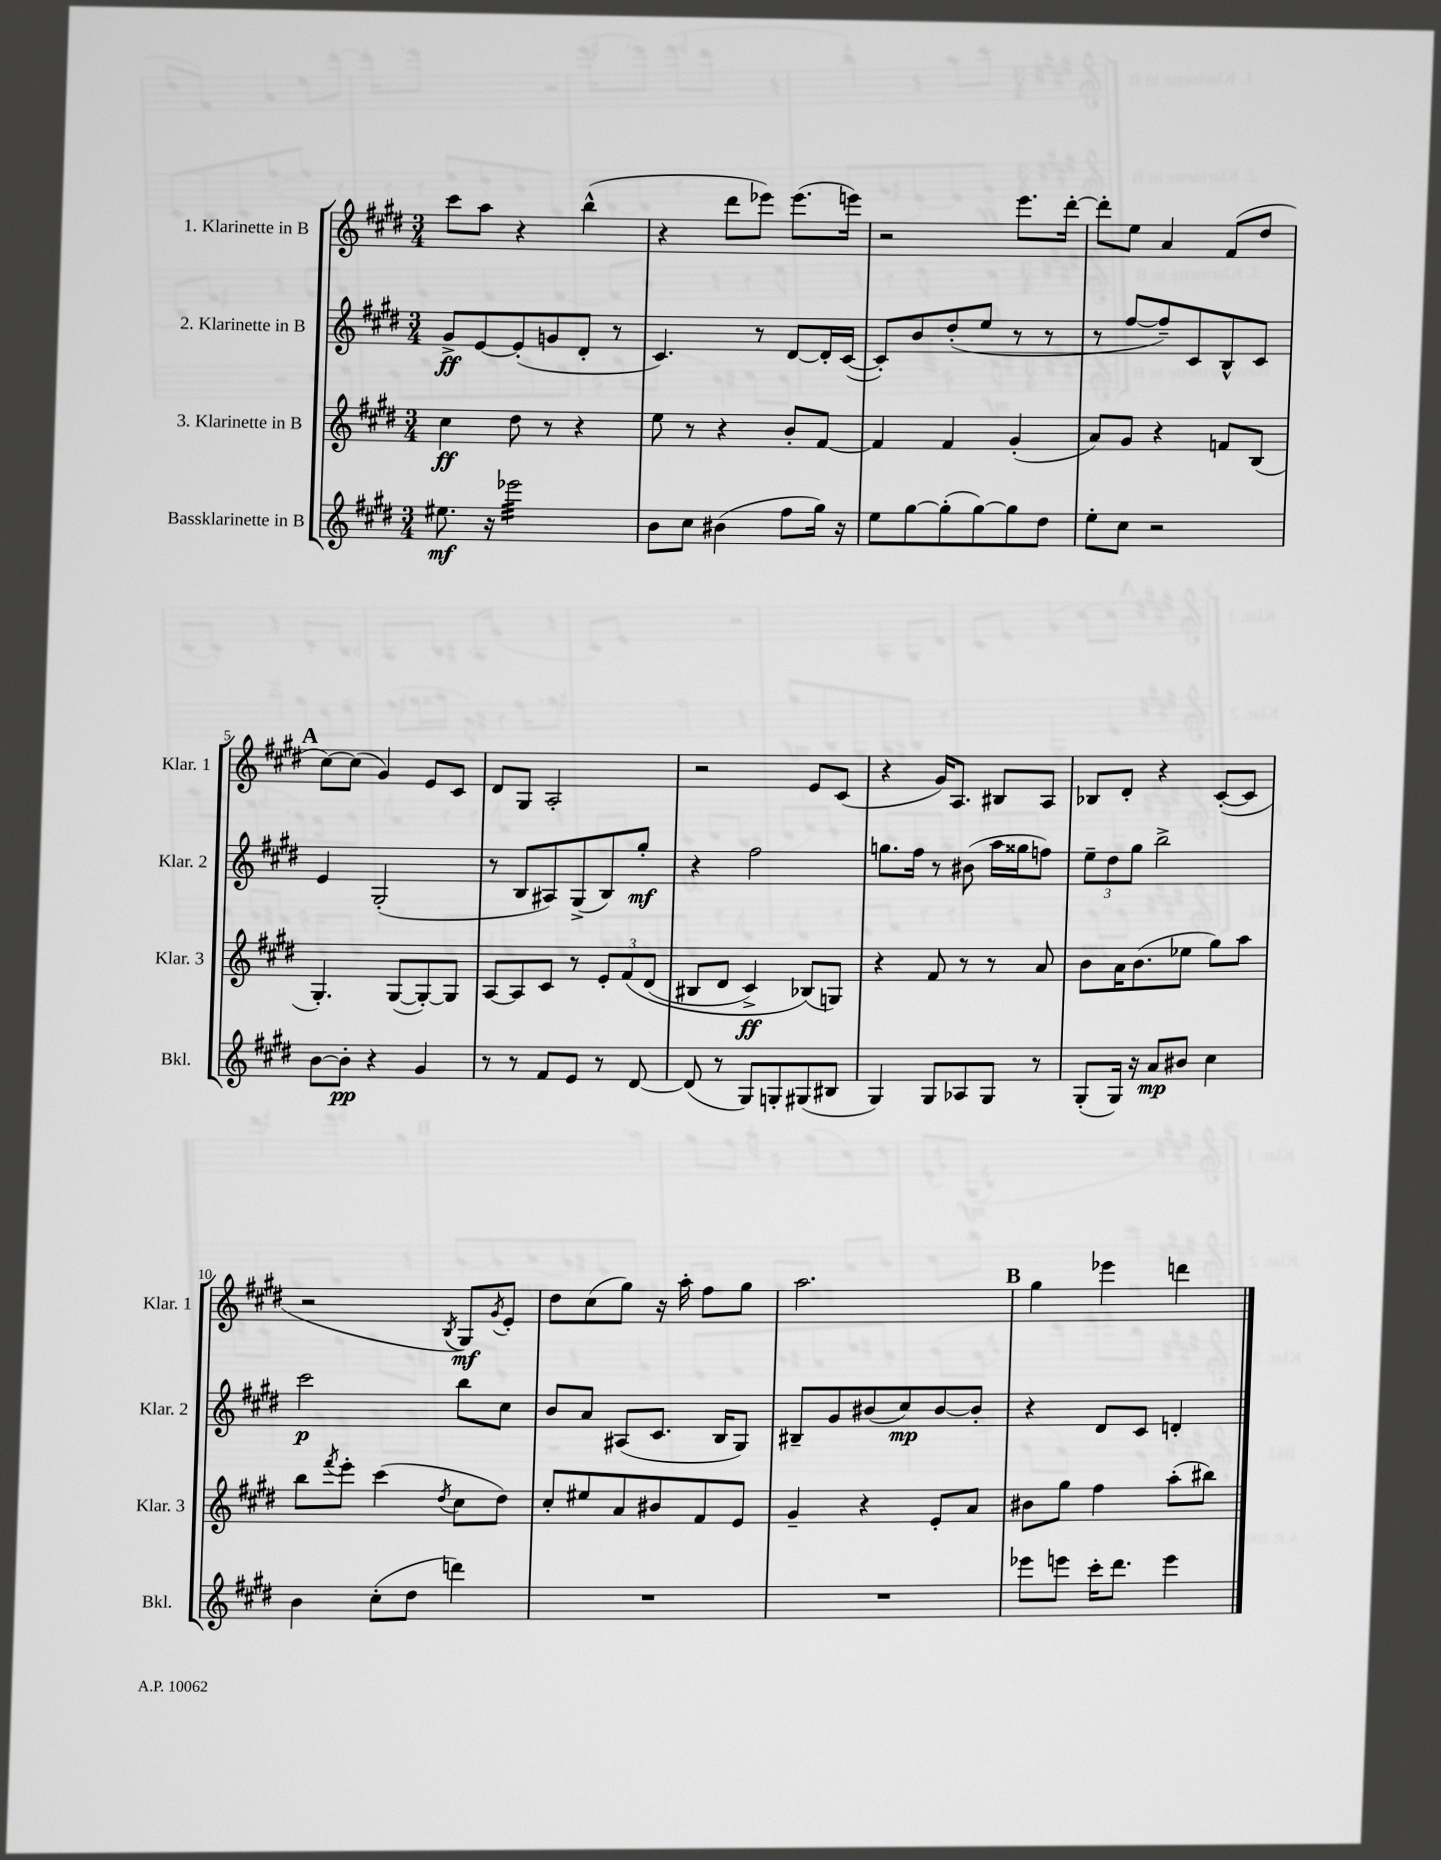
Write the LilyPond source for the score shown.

<<
\new StaffGroup <<
\new Staff = "s0" \with { instrumentName = "1. Klarinette in B" shortInstrumentName = "Klar. 1" } {
    \clef treble \key e \major \numericTimeSignature \time 3/4
    cis'''8 a''8 r4 b''4-^( |
    r4 dis'''8 ees'''8) ees'''8.( e'''16) |
    r2 e'''8. dis'''16~-. |
    dis'''8-. e''8 a'4 fis'8( dis''8 |
    \mark \markup { \bold "A" } cis''8~) cis''8( gis'4) e'8 cis'8 |
    dis'8 gis8 a2-. |
    r2 e'8 cis'8( |
    r4 gis'16) a8. bis8 a8 |
    bes8 dis'8-. r4 cis'8~-.( cis'8 |
    r2 \acciaccatura { b8 } gis8\mf) \acciaccatura { gis'8 } e'8-. |
    dis''8 cis''8( gis''8) r16 a''16-. fis''8 gis''8 |
    a''2. |
    \mark \markup { \bold "B" } gis''4 ees'''4 d'''4 \bar "|." |
}
\new Staff = "s1" \with { instrumentName = "2. Klarinette in B" shortInstrumentName = "Klar. 2" } {
    \clef treble \key e \major \numericTimeSignature \time 3/4
    gis'8->\ff e'8~ e'8-.( g'8 dis'8-. r8 |
    cis'4.) r8 dis'8~ dis'16-. cis'16~( |
    cis'8-.) b'8 dis''8-.( e''8 r8 r8 |
    r8 fis''8~ fis''8--) cis'8 b8-^ cis'8 |
    \mark \markup { \bold "A" } e'4 gis2-.( |
    r8 b8 ais8) gis8->( b8) gis''8-.\mf |
    r4 fis''2 |
    g''8. fis''16 r8 bis'8( a''16 gisis''16 f''8) |
    \tuplet 3/2 { e''8-- dis''8 gis''8 } b''2-> |
    cis'''2\p b''8 cis''8 |
    b'8 a'8 ais8( cis'8. b16 gis8) |
    bis8-- gis'8 bis'8( cis''8\mp) bis'8~ bis'8-. |
    \mark \markup { \bold "B" } r4 dis'8 cis'8 d'4-. \bar "|." |
}
\new Staff = "s2" \with { instrumentName = "3. Klarinette in B" shortInstrumentName = "Klar. 3" } {
    \clef treble \key e \major \numericTimeSignature \time 3/4
    cis''4\ff dis''8 r8 r4 |
    e''8 r8 r4 b'8-. fis'8~ |
    fis'4 fis'4 gis'4-.( |
    a'8) gis'8 r4 f'8 b8( |
    \mark \markup { \bold "A" } gis4.-.) gis8~( gis8~-.) gis8 |
    a8~ a8 cis'8 r8 \tuplet 3/2 { e'8-. fis'8\( dis'8( } |
    bis8 dis'8 cis'4->\ff) bes8(\) g8) |
    r4 fis'8 r8 r8 a'8 |
    b'8 a'16 b'8.( ees''8 gis''8) a''8 |
    b''8 \acciaccatura { fis'''8 } e'''8-. cis'''4( \acciaccatura { dis''8 } cis''8 dis''8) |
    cis''8-. eis''8 a'8 bis'8 fis'8 e'8 |
    gis'4-- r4 e'8-. a'8 |
    \mark \markup { \bold "B" } bis'8 gis''8 fis''4 a''8-.( bis''8) \bar "|." |
}
\new Staff = "s3" \with { instrumentName = "Bassklarinette in B" shortInstrumentName = "Bkl." } {
    \clef treble \key e \major \numericTimeSignature \time 3/4
    eis''8.\mf r16 ees'''2:32 |
    b'8 cis''8 bis'4( fis''8 gis''16) r16 |
    e''8 gis''8~ gis''8-.( gis''8~) gis''8 dis''8 |
    e''8-. cis''8 r2 |
    \mark \markup { \bold "A" } b'8~ b'8-.\pp r4 gis'4 |
    r8 r8 fis'8 e'8 r8 dis'8~ |
    dis'8( r8 gis8) g8-. gis8( bis8 |
    gis4) gis8 aes8 gis8 r8 |
    gis8-.( gis16) r16 a'8\mp bis'8 cis''4 |
    b'4 cis''8-.( dis''8 d'''4) |
    R2. |
    R2. |
    \mark \markup { \bold "B" } ees'''8 e'''8 cis'''16-. dis'''8. e'''4 \bar "|." |
}
>>
>>
